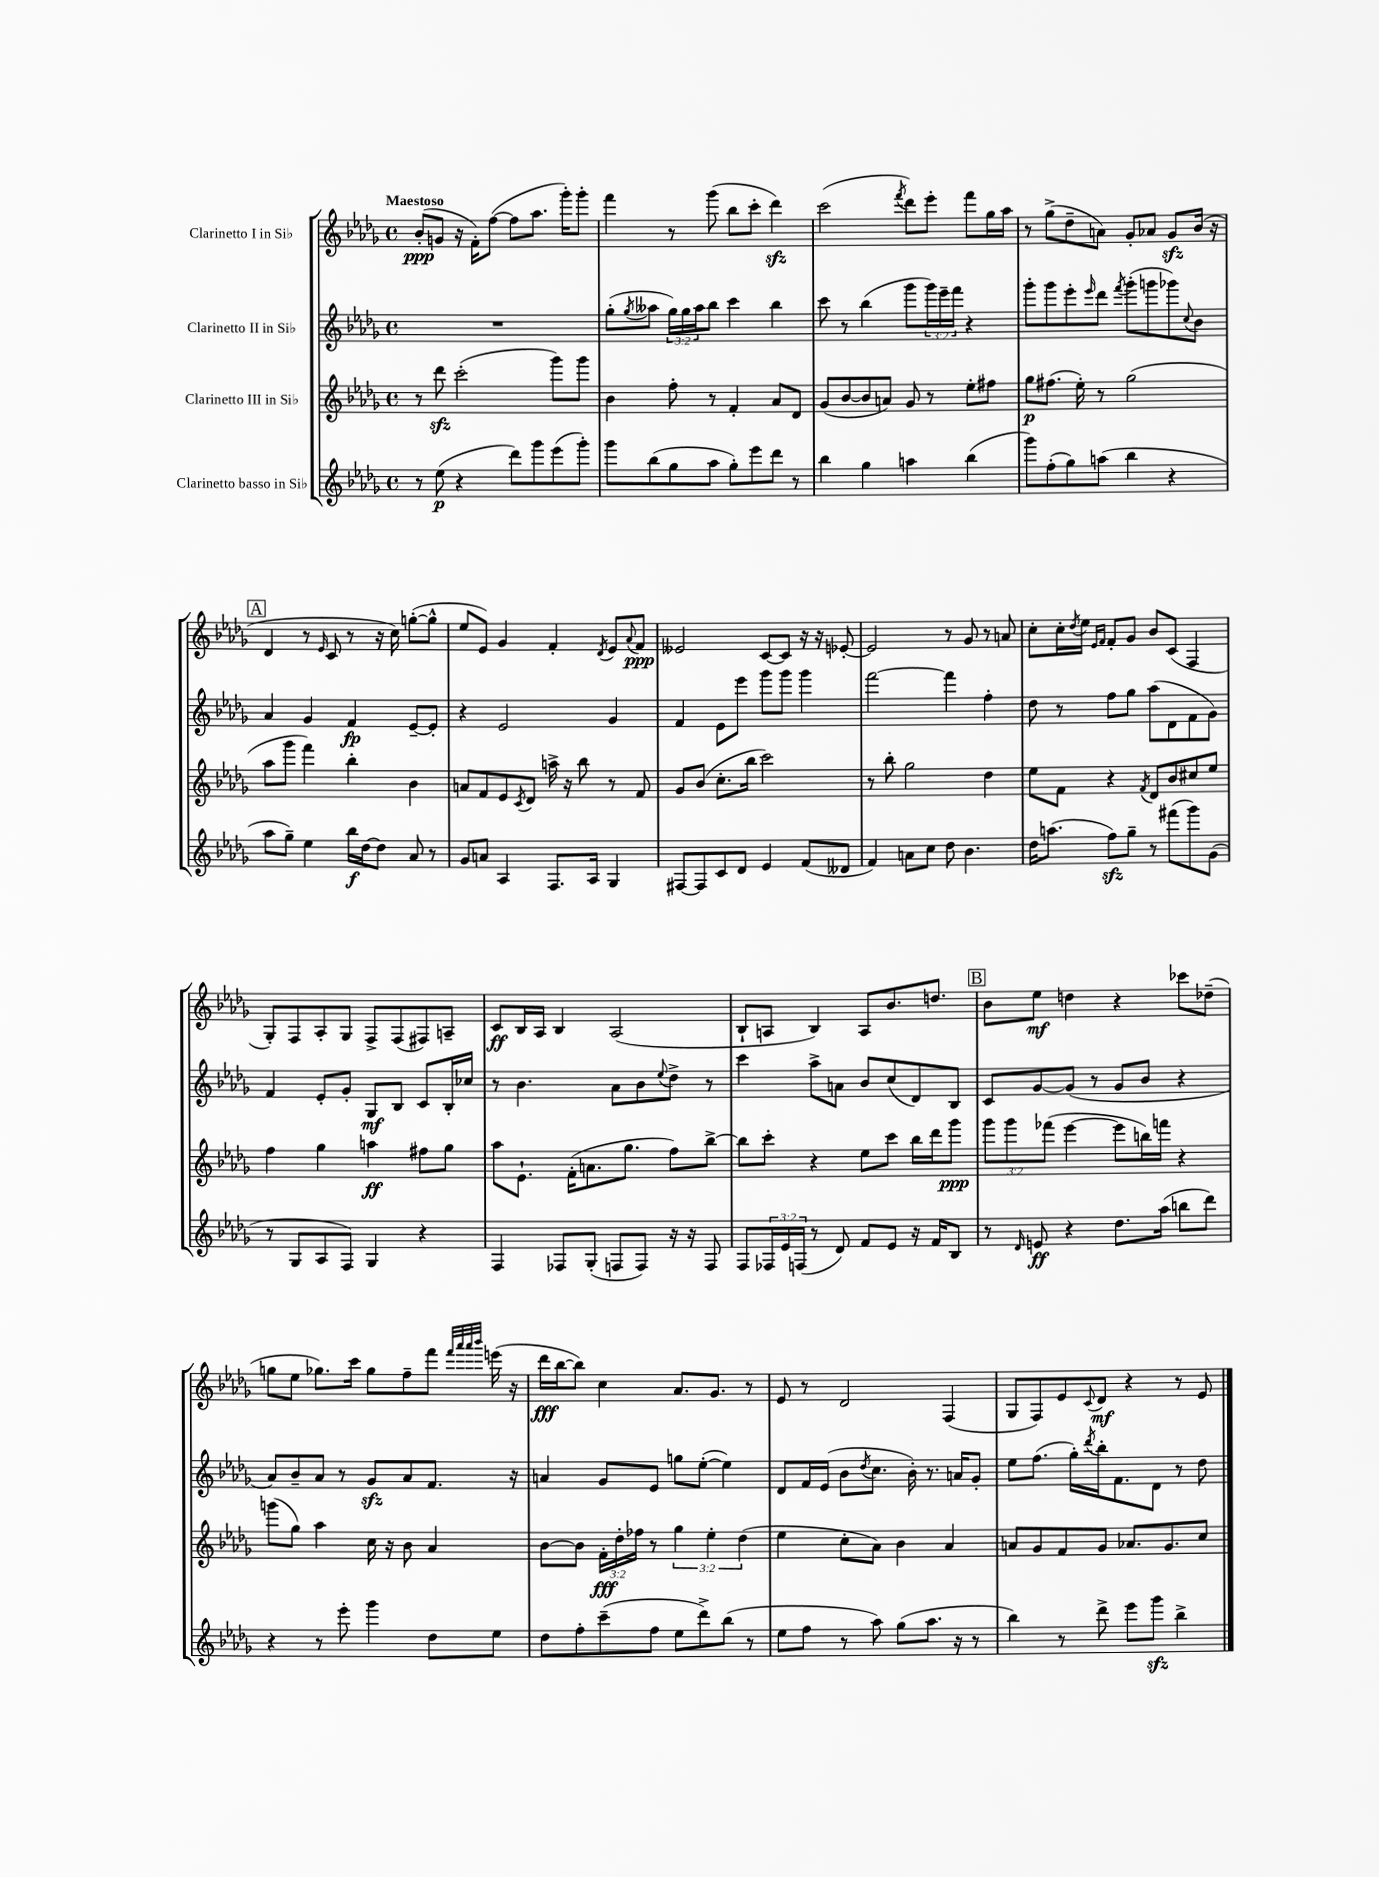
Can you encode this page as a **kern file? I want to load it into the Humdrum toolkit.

**kern	**dynam	**kern	**dynam	**kern	**dynam	**kern	**dynam
*part4	*part4	*part3	*part3	*part2	*part2	*part1	*part1
*staff4	*staff4	*staff3	*staff3	*staff2	*staff2	*staff1	*staff1
*I"Clarinetto basso in Si♭	*	*I"Clarinetto III in Si♭	*	*I"Clarinetto II in Si♭	*	*I"Clarinetto I in Si♭	*
*clefG2	*	*clefG2	*	*clefG2	*	*clefG2	*
*k[b-e-a-d-g-]	*	*k[b-e-a-d-g-]	*	*k[b-e-a-d-g-]	*	*k[b-e-a-d-g-]	*
*M4/4	*	*M4/4	*	*M4/4	*	*M4/4	*
*met(c)	*	*met(c)	*	*met(c)	*	*met(c)	*
=1	=1	=1	=1	=1	=1	=1	=1
!	!	!	!	!	!	!LO:TX:a:B:t=Maestoso	!
8r	.	8r	.	1r	.	(8b-'/L	ppp
(8ee-\	p	8ddd-zz\	.	.	.	8gn/J	.
4r	.	(2ccc'\	.	.	.	16r	.
.	.	.	.	.	.	16f'\KL)	.
.	.	.	.	.	.	([8ff\J	.
8ddd-\L)	.	.	.	.	.	8ff\L]	.
8ggg-\	.	.	.	.	.	8.aa-\J	.
(8eee-\	.	8ggg-\L)	.	.	.	.	.
.	.	.	.	.	.	16ggg-'\KL)	.
8ggg-'\J)	.	8ggg-\J	.	.	.	8ggg-'\J	.
=2	=2	=2	=2	=2	=2	=2	=2
8ggg-\L	.	4b-\	.	(8gg-'\L	.	4fff\	.
.	.	.	.	8qgg-/	.	.	.
(8bb-\	.	.	.	8aa--X\J	.	.	.
8gg-\	.	8ff'\	.	24gg-\LL)	.	8r	.
.	.	.	.	24gg-\	.	.	.
.	.	.	.	24aa--\J	.	.	.
8aa-\J	.	8r	.	8bb-\J	.	(8ggg-\	.
8gg-'\L)	.	4f'/	.	4ccc\	.	8bb-\L	.
8eee-\	.	.	.	.	.	8ccc'\J	.
8ddd-\J	.	8a-/L	.	4bb-\	.	4ddd-zz\)	.
8r	.	8d-/J	.	.	.	.	.
=3	=3	=3	=3	=3	=3	=3	=3
4bb-\	.	(8g-/L	.	8ccc\	.	(2ccc\	.
.	.	[8b-/	.	8r	.	.	.
4gg-\	.	8b-/]	.	(4bb-\	.	.	.
.	.	8an/J)	.	.	.	.	.
.	.	.	.	.	.	8qfff/	.
4aan\	.	8g-/	.	8ggg-\L	.	8ddd-\L)	.
.	.	8r	.	24ggg-\L)	.	8eee-'\J	.
.	.	.	.	24eee-~\	.	.	.
.	.	.	.	24fff\JJ	.	.	.
(4bb-\	.	8ee-'\L	.	4r	.	8fff\L	.
.	.	8ff#X\J	.	.	.	16gg-\L	.
.	.	.	.	.	.	16aa-\JJ	.
=4	=4	=4	=4	=4	=4	=4	=4
8ggg-\L)	.	8gg-\L	p	8ggg-'\L	.	8r	.
(8ff'\	.	(8.ff#X\J	.	8ggg-\	.	(8gg-^\L	.
8gg-\)	.	.	.	8eee-'\	.	8dd-~\	.
.	.	16ee-'\)	.	.	.	.	.
.	.	.	.	16qqeee-/	.	.	.
(8aan\J	.	8r	.	8ddd-\J	.	8an\J)	.
.	.	.	.	8qfff/	.	.	.
4bb-\	.	(2gg-\	.	(8ggg-'\L	.	8g-'/L	.
.	.	.	.	8gggn\	.	8a-X/J	.
4r	.	.	.	8ggg-X\)	.	8g-zz/L	.
.	.	.	.	8qqcc/	.	.	.
.	.	.	.	8b-\J	.	(16b-/Jk	.
.	.	.	.	.	.	16r	.
!!LO:LB:g=z
!!LO:REH:place=s1:t=A
=5	=5	=5	=5	=5	=5	=5	=5
8aa-\L	.	8aa-\L	.	4a-/	.	4d-/	.
8gg-~\J)	.	8ggg-\J	.	.	.	.	.
4ee-\	.	4fff\)	.	4g-/	.	8r	.
.	.	.	.	.	.	16qqe-/	.
.	.	.	.	.	.	8c/	.
16bb-\LL	f	4bb-'\	.	4f/	fp	8r	.
[16dd-\J	.	.	.	.	.	.	.
8dd-\J]	.	.	.	.	.	16r	.
.	.	.	.	.	.	16cc\)	.
8a-/	.	4b-\	.	[8e-~/L	.	([8ggn'\L	.
8r	.	.	.	8e-'/J]	.	8gg^^\J]	.
=6	=6	=6	=6	=6	=6	=6	=6
8g-/L	.	8an/L	.	4r	.	8ee-/L	.
8an/J	.	8f/	.	.	.	8e-/J)	.
4A-/	.	8e-/	.	2e-/	.	4g-/	.
.	.	8qc/	.	.	.	.	.
.	.	8d-/J	.	.	.	.	.
8.F/L	.	16aan^\	.	.	.	4f'/	.
.	.	16r	.	.	.	.	.
.	.	8bb-\	.	.	.	.	.
16A-/Jk	.	.	.	.	.	.	.
.	.	.	.	.	.	8qd-/	.
4G-/	.	8r	.	4g-/	.	8e-/L	.
.	.	.	.	.	.	8qqa-/	.
.	.	8f/	.	.	.	8f/J	ppp
=7	=7	=7	=7	=7	=7	=7	=7
[8F#X/L	.	8g-/L	.	4f/	.	2e--X/	.
8F#/]	.	(8b-/J	.	.	.	.	.
8c/	.	8.cc'\L	.	8e-\L	.	.	.
8d-/J	.	.	.	8eee-\J	.	.	.
.	.	16bb-\Jk	.	.	.	.	.
4e-/	.	2ccc\)	.	8ggg-\L	.	[8c/L	.
.	.	.	.	8ggg-\J	.	8c/J]	.
(8f/L	.	.	.	4ggg-\	.	16r	.
.	.	.	.	.	.	16r	.
8d--X/J	.	.	.	.	.	[8e-X'/	.
=8	=8	=8	=8	=8	=8	=8	=8
4f/)	.	8r	.	[2fff\	.	2e-/]	.
.	.	8bb-'\	.	.	.	.	.
8an\L	.	2gg-\	.	.	.	.	.
8cc\J	.	.	.	.	.	.	.
8dd-\	.	.	.	4fff\]	.	8r	.
4.b-\	.	.	.	.	.	8g-/	.
.	.	4dd-\	.	4ff'\	.	8r	.
.	.	.	.	.	.	8an/	.
=9	=9	=9	=9	=9	=9	=9	=9
16dd-\KL	.	8ee-\L	.	8dd-\	.	8cc'\L	.
(8.aan\J	.	.	.	.	.	.	.
.	.	8f\J	.	8r	.	16cc'\L	.
.	.	.	.	.	.	8qdd-/	.
.	.	.	.	.	.	16ee-\JJ	.
.	.	.	.	.	.	16qqe-/LL	.
.	.	.	.	.	.	16qqf/JJ	.
8ffzz\L)	.	4r	.	8ff\L	.	8f'/L	.
8gg-~\J	.	.	.	8gg-\J	.	8g-/J	.
.	.	8qf/	.	.	.	.	.
8r	.	8d-/L	.	(8aa-\L	.	8b-/L	.
(8fff#X\L	.	8b-/	.	8d-\	.	(8c/J	.
8ggg-\)	.	8cc#X/	.	8f\	.	4F/	.
(8g-\J	.	8ee-/J	.	8g-\J)	.	.	.
!!LO:LB:g=z
=10	=10	=10	=10	=10	=10	=10	=10
8r	.	4ff\	.	4f/	.	8G-'/L)	.
8G-/L	.	.	.	.	.	8F/	.
8A-/	.	4gg-\	.	8e-'/L	.	8A-'/	.
8F/J)	.	.	.	8g-'/J	.	8G-/J	.
4G-/	.	4aan\	ff	8G-/L	mf	8F^/L	.
.	.	.	.	8B-/J	.	(8F/	.
4r	.	8ff#X\L	.	8c/L	.	8F#X/)	.
.	.	8gg-\J	.	16B-'/L	.	8An~/J	.
.	.	.	.	16cc-X/JJ	.	.	.
=11	=11	=11	=11	=11	=11	=11	=11
4F/	.	8aa-\L	.	8r	.	8c/L	ff
.	.	8.e-`\J	.	4.b-\	.	16B-/L	.
.	.	.	.	.	.	16A-/JJ	.
8F-X/L	.	.	.	.	.	4B-/	.
.	.	(16f'\KL	.	.	.	.	.
(8G-'/J	.	8.an\	.	.	.	.	.
8Fn/L	.	.	.	8a-\L	.	(2A-/	.
.	.	8.gg-\J	.	.	.	.	.
8F/J)	.	.	.	8b-\	.	.	.
.	.	.	.	8qqee-/	.	.	.
16r	.	8ff\L)	.	8dd-^\J	.	.	.
16r	.	.	.	.	.	.	.
8F/	.	[8bb-^\J	.	8r	.	.	.
=12	=12	=12	=12	=12	=12	=12	=12
8F/L	.	8bb-\L]	.	4ccc\	.	8B-`/L	.
24F-X/L	.	8ccc'\J	.	.	.	8An/J	.
24e-/	.	.	.	.	.	.	.
(24Fn/JJ	.	.	.	.	.	.	.
8r	.	4r	.	8aa-^\L	.	4B-/)	.
8d-/)	.	.	.	8an\J	.	.	.
8f/L	.	8ee-\L	.	8b-/L	.	8A/L	.
8e-/J	.	8ccc\J	.	(8cc/	.	8.b-/	.
16r	.	16bb-\LL	.	8d-/)	.	.	.
16f/KL	.	16ddd-\J	.	.	.	8.ddn/J	.
8B-/J	.	8ggg-\J	ppp	8B-/J	.	.	.
!!LO:REH:place=s1:t=B
=13	=13	=13	=13	=13	=13	=13	=13
8r	.	12ggg-\L	.	8c/L	.	8b-\L	.
.	.	12ggg-\	.	.	.	.	.
16qqd-/	.	.	.	.	.	.	.
8en/	ff	.	.	[8g-/	.	8ee-\J	mf
.	.	(12fff-X\J	.	.	.	.	.
4r	.	[4eee-\	.	(8g-/J]	.	4ddn\	.
.	.	.	.	8r	.	.	.
8.dd-\L	.	8eee-\L]	.	8g-/L	.	4r	.
.	.	16bbn\L)	.	8b-/J	.	.	.
(16aa-\Jk	.	16fffn\JJ	.	.	.	.	.
8bbn\L	.	4r	.	4r	.	8ccc-X\L	.
8ddd-\J)	.	.	.	.	.	(8dd-X~\J	.
!!LO:LB:g=z
=14	=14	=14	=14	=14	=14	=14	=14
4r	.	(8gggn\L	.	8a-/L)	.	8ggn\L	.
.	.	8gg-\J)	.	8b-~/	.	8ee-\J	.
8r	.	4aa-\	.	8a-/J	.	8.gg-X\L)	.
8eee-'\	.	.	.	8r	.	.	.
.	.	.	.	.	.	16ccc\Jk	.
4ggg-\	.	16cc\	.	8g-zz/L	.	8gg-\L	.
.	.	16r	.	.	.	.	.
.	.	8b-\	.	8a-/	.	8ff~\	.
8dd-\L	.	4a-/	.	8.f/J	.	8fff\J	.
.	.	.	.	.	.	32qqfff/LLL	.
.	.	.	.	.	.	32qqaaa-/	.
.	.	.	.	.	.	32qqaaa-/	.
.	.	.	.	.	.	32qqbbb-/JJJ	.
8ee-\J	.	.	.	.	.	(16eeen\	.
.	.	.	.	16r	.	16r	.
=15	=15	=15	=15	=15	=15	=15	=15
8dd-\L	.	[8b-\L	.	4an/	.	16ddd-\LL	fff
.	.	.	.	.	.	[16bb-\J	.
8ff'\	.	8b-\J]	.	.	.	8bb-\J])	.
(8ccc~\	.	24f'\LL	fff	8g-/L	.	4cc\	.
.	.	24dd-'\	.	.	.	.	.
.	.	24ff-X\JJ	.	.	.	.	.
8ff\J	.	8r	.	8e-/J	.	.	.
8ee-\L	.	6gg-\	.	8ggn\L	.	8.a-/L	.
8ddd-^\)	.	.	.	([8ee-'\J	.	.	.
.	.	6ee-'\	.	.	.	.	.
.	.	.	.	.	.	8.g-/J	.
(8bb-\J	.	.	.	4ee-\])	.	.	.
.	.	(6dd-\	.	.	.	.	.
8r	.	.	.	.	.	8r	.
=16	=16	=16	=16	=16	=16	=16	=16
8ee-\L	.	4ee-\	.	8d-/L	.	8e-/	.
8ff\J	.	.	.	16f/L	.	8r	.
.	.	.	.	(16e-/JJ	.	.	.
8r	.	8cc'\L	.	8b-\L	.	2d-/	.
.	.	.	.	8qdd-/	.	.	.
8aa-\)	.	8a-\J)	.	8.cc\J	.	.	.
(8gg-\L	.	4b-\	.	.	.	.	.
.	.	.	.	16b-'\)	.	.	.
8.aa-\J	.	.	.	8.r	.	.	.
.	.	4a-/	.	.	.	(4F/	.
16r	.	.	.	16an/KL	.	.	.
8r	.	.	.	8g-'/J	.	.	.
=17	=17	=17	=17	=17	=17	=17	=17
4bb-\)	.	8an/L	.	8ee-\L	.	8G-/L	.
.	.	8g-/	.	(8.ff\J	.	8F/)	.
8r	.	8f/	.	.	.	8e-/	.
.	.	.	.	16gg-'\LL)	.	.	.
.	.	.	.	8qddd-/	.	8qqc/	.
8ddd-^\	.	8g-/J	.	16bb-'\J	.	8d-/J	mf
.	.	.	.	8.f\	.	.	.
8eee-\L	.	8.a-X/L	.	.	.	4r	.
8ggg-zz\J	.	.	.	8d-\J	.	.	.
.	.	8.g-/	.	.	.	.	.
4bb-^\	.	.	.	8r	.	8r	.
.	.	8cc/J	.	8dd-\	.	8e-/	.
==	==	==	==	==	==	==	==
*-	*-	*-	*-	*-	*-	*-	*-
